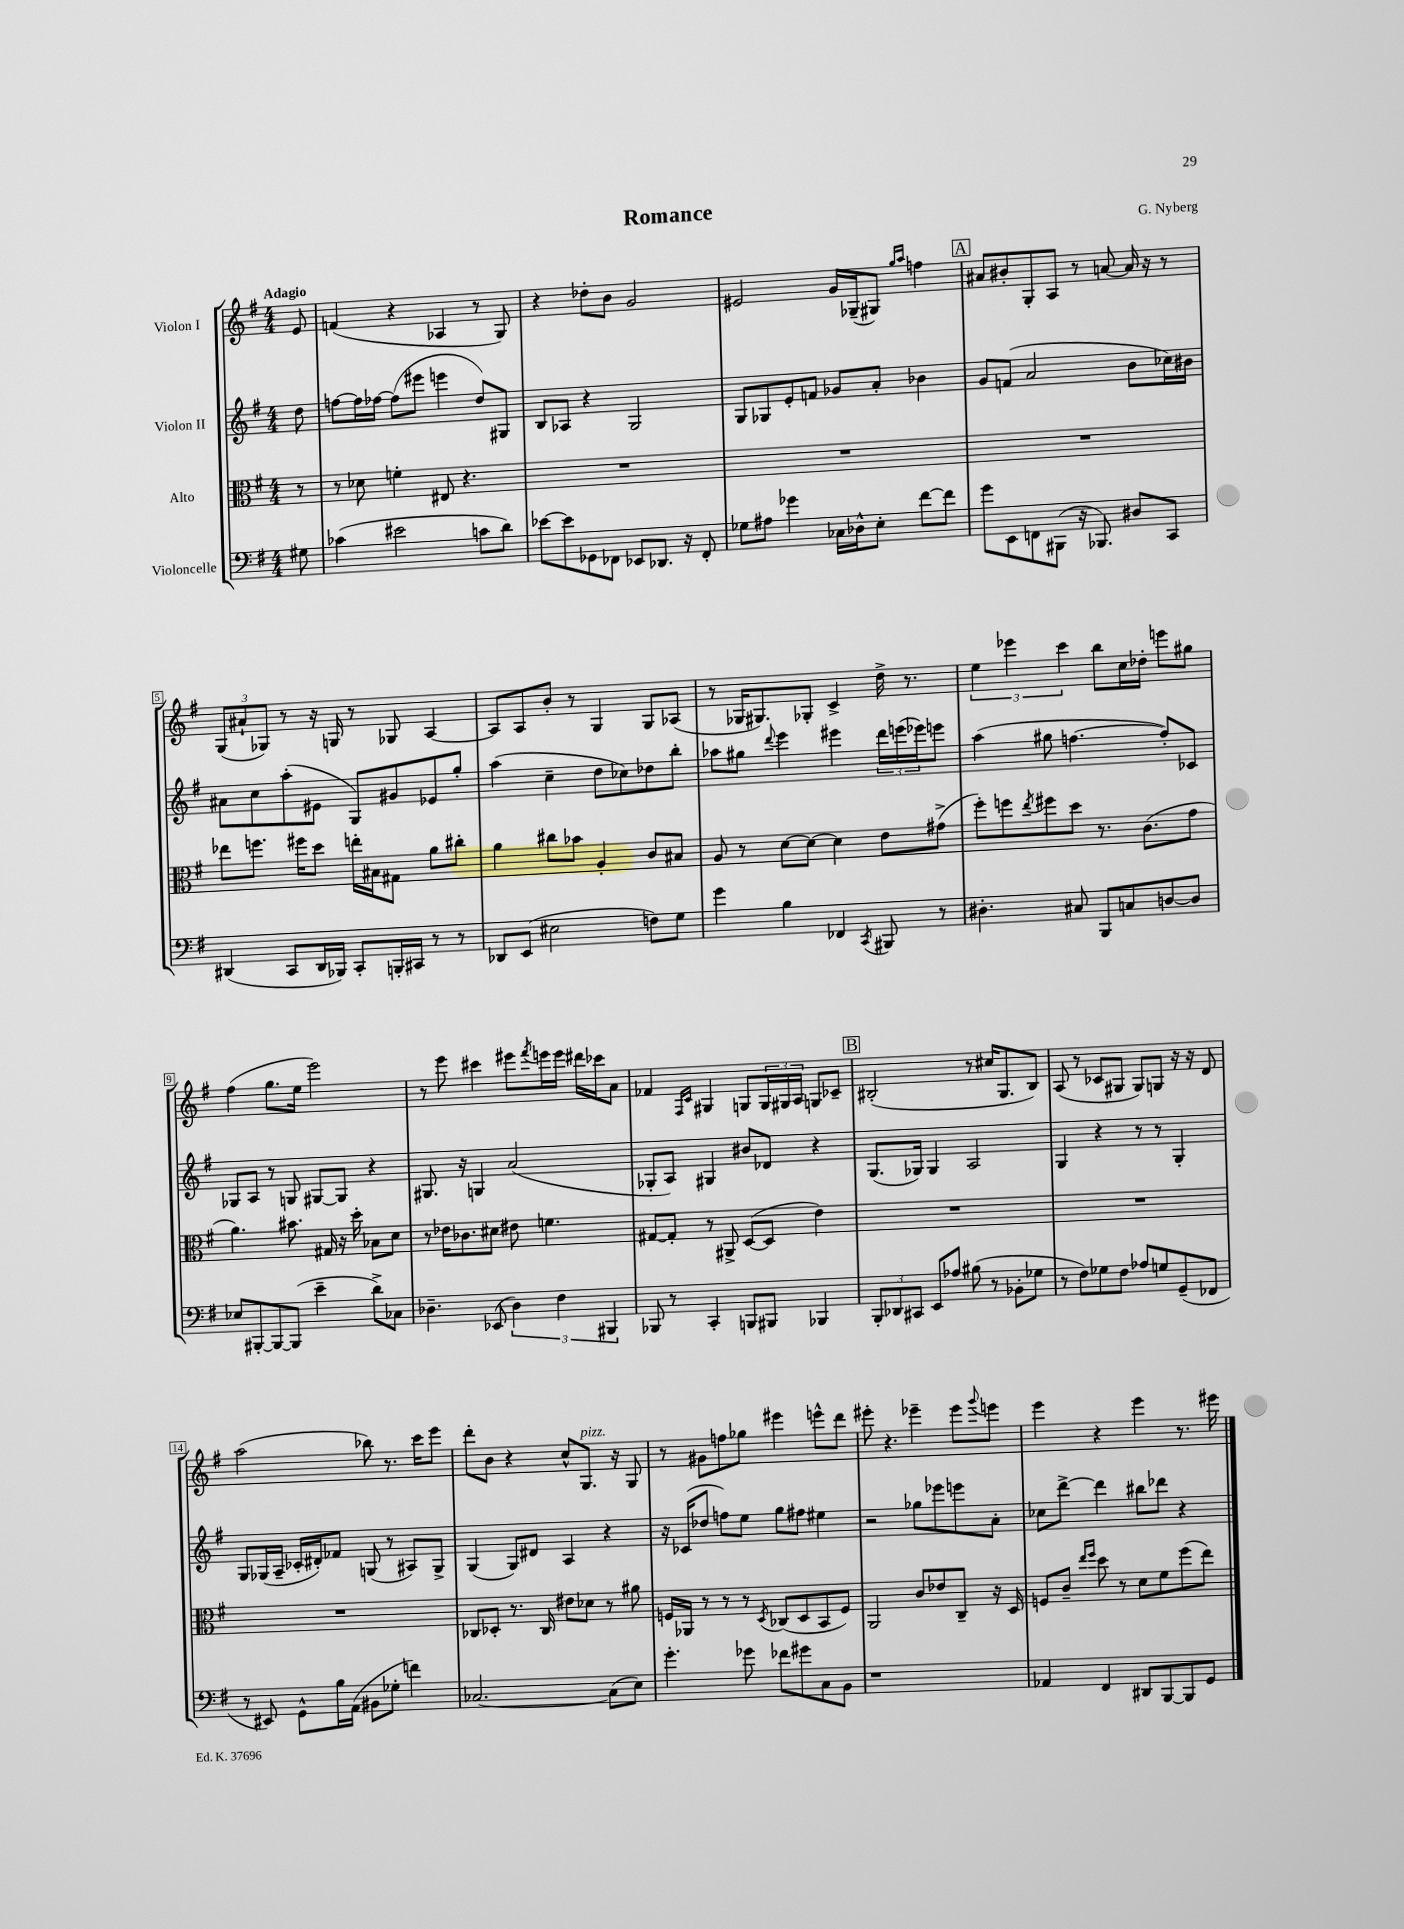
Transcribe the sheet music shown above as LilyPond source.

\header { title = "Romance" composer = "G. Nyberg" }
<<
\new StaffGroup <<
\new Staff = "s0" \with { instrumentName = "Violon I" } {
    \clef treble \key g \major \numericTimeSignature \time 4/4 \partial 8 \tempo "Adagio"
    e'8 |
    f'4( r4 aes4 r8 g8) |
    r4 des''8-. b'8 g'2 |
    eis'2 g'16 ges16--( gis8) \grace { g''16 a''16 } f''4 |
    \mark \markup { \box "A" } ais'8 bis'8-. g8-. a8 r8 a'8~ a'16 r16 r8 |
    \tuplet 3/2 { g8( ais'8-! ges8) } r8 r16 g16 r8 ges8 a4~ |
    a8 a8 b'8-. r8 g4 g8 aes8( |
    r8 ges16 gis8.) ges8-. c'4-> d''16-> r8. |
    \tuplet 3/2 { e''4 ees'''4 c'''4 } b''8 c''16 des''16-. e'''8 gis''8 |
    fis''4( g''8. e''16 e'''2) |
    r8 e'''8 cis'''4 eis'''8 \acciaccatura { fis'''8 } e'''16 e'''16 dis'''16 ces'''16 a'8 |
    fes'4 \grace { fis16 c'16 } gis4 g8 \tuplet 3/2 { g16 gis16 a16 } g8 ces'8-- |
    \mark \markup { \box "B" } bis2-.( r8 cis''16 g8. bis8) |
    a8( r8 ces'8 gis8 gis8) g8 r16 r16 d'8 |
    a''2( bes''8) r8. c'''16 e'''8 |
    d'''8-. b'8 r4 c''8-^ g8.^\markup { \italic "pizz." } r16 g8 |
    r8 gis'8 f''8 ges''8 eis'''4 e'''8-^ d'''8 |
    eis'''8-. r4. ees'''4-- ees'''8 \appoggiatura { g'''8 } e'''8 |
    e'''4 r4 e'''4 r8. eis'''16 \bar "|." |
}
\new Staff = "s1" \with { instrumentName = "Violon II" } {
    \clef treble \key g \major \numericTimeSignature \time 4/4 \partial 8
    d''8 |
    f''8~ f''16 fes''16~ fes''8( eis'''8 e'''4 d''8) gis8 |
    b8 aes8 r4 g2 |
    g8 ges8 e'8-. f'8 ges'8 a'8-. bes'4 |
    \mark \markup { \box "A" } g'8 f'8( a'2 b'8 ces''16) bis'16 |
    ais'8 c''8 a''8-.( eis'8 g8) gis'8 ees'8 g''8-. |
    a''4( c''4-- d''8 ces''8) des''8 b''8-. |
    aes''8 gis''8 \appoggiatura { d'''8 } e'''4 eis'''4 \tuplet 3/2 { d'''16 e'''16( ees'''16) } e'''8 |
    a''4( gis''8 f''4.~ f''8-.) ces'8 |
    ges8 a8 r8 g8 gis8~ gis8 r4 |
    gis8. r16 g4 a'2( |
    ges8-. a8) gis4 bis'8 des'8 r4 |
    \mark \markup { \box "B" } g8.( ges16) ges4 a2 |
    g4 r4 r8 r8 g4-. |
    g8 ges16( a16-- ces'16-. dis'16-.) fes'8 g8( r8 ais8) g8-> |
    g4( g8) dis'8 a4 r4 |
    r16 ces'16( des''8 f''8) e''8 g''8 fis''8 eis''4 |
    r2 ges''8 ees'''8 e'''8 a'8-. |
    ces''8 d'''8~-> d'''4 bis''8 des'''8 r4 \bar "|." |
}
\new Staff = "s2" \with { instrumentName = "Alto" } {
    \clef alto \key g \major \numericTimeSignature \time 4/4 \partial 8
    r8 |
    r8 des'8 f'4-. eis8 r4. |
    R1 |
    R1 |
    \mark \markup { \box "A" } R1 |
    ees''8 f''8. fis''16 d''8 e''16-. bis16 gis8 a'8 cis''8-. |
    a'4 cis''8 bes'8 a4-. c'8 bis8 |
    a8 r8 d'8~ d'8~ d'4 e'8 gis'8->( |
    fis''8-.) f''8 \acciaccatura { e''8 } fis''8 d''8 r8. c'8.( g'8 |
    a'4.) bis'8. gis16 r16 d''16-. bes8 d'8 |
    r8 ees'16 ces'8. dis'8 eis'8 f'4. |
    gis8~ gis8-. r8 ais,8-> d8~( d8 e'4) |
    \mark \markup { \box "B" } R1 |
    R1 |
    R1 |
    ces8 des8-. r8. ces16 eis'8 des'8 r8 ais'8 |
    f16 aes,16 r8 r8 r8 \acciaccatura { d8 } ces8( d8 b,8 f8) |
    a,2 c'8 ees'8 c8-- r16 d16 |
    f8 c'8-- \grace { e''16 fis''16 } d''8 r8 d'8 fis'8 fis''8( e''8) \bar "|." |
}
\new Staff = "s3" \with { instrumentName = "Violoncelle" } {
    \clef bass \key g \major \numericTimeSignature \time 4/4 \partial 8
    gis8 |
    ces'4( eis'2 c'8 d'8) |
    ees'8~ ees'8 ges,8 fes,8 ees,8 des,8. r16 fes,8-. |
    ges8 ais8 ges'4 ces16 des16-^ e8-. fis'8~ fis'8 |
    \mark \markup { \box "A" } g'8 e,8 f,8 bis,,8( r16 bes,,8.) dis8 c,8 |
    dis,4( c,8 dis,16 bes,,16) c,8-. b,,16-. cis,16 r8 r8 |
    des,8 e,8( eis2 f8) g8 |
    g'4 b4 fes,4 \acciaccatura { c,8 } bis,,8 r8 |
    dis4.-. cis8 b,,8 c8 d8~ d8 |
    ees8 bis,,8~-. bis,,8~ bis,,8( e'4-- d'8->) ces8 |
    des4.-- ees,8( \tuplet 3/2 { des4) fis4 bis,,4 } |
    bes,,8 r8 c,4-. b,,8 bis,,8 bes,,4 |
    \mark \markup { \box "B" } \tuplet 3/2 { b,,8-. des,8 cis,8 } e,8 aes8 bis8( r8 bes,8-. ges8 |
    r8 fis8) ges8 fis8 aes8 g8 g,8--( fes,8 |
    r8 eis,8) g,8-^ b16 a,16( bis,8 ges8-. f'4) |
    ces2.~ ces8( e8) |
    g'4.-. ges'8 fes'8 gis'8 c8 b,8 |
    r1 |
    aes,4 fis,4 dis,8 b,,8~ b,,8 g,8 \bar "|." |
}
>>
>>
\layout { \context { \Score \override BarNumber.stencil = #(make-stencil-boxer 0.1 0.3 ly:text-interface::print) } }
